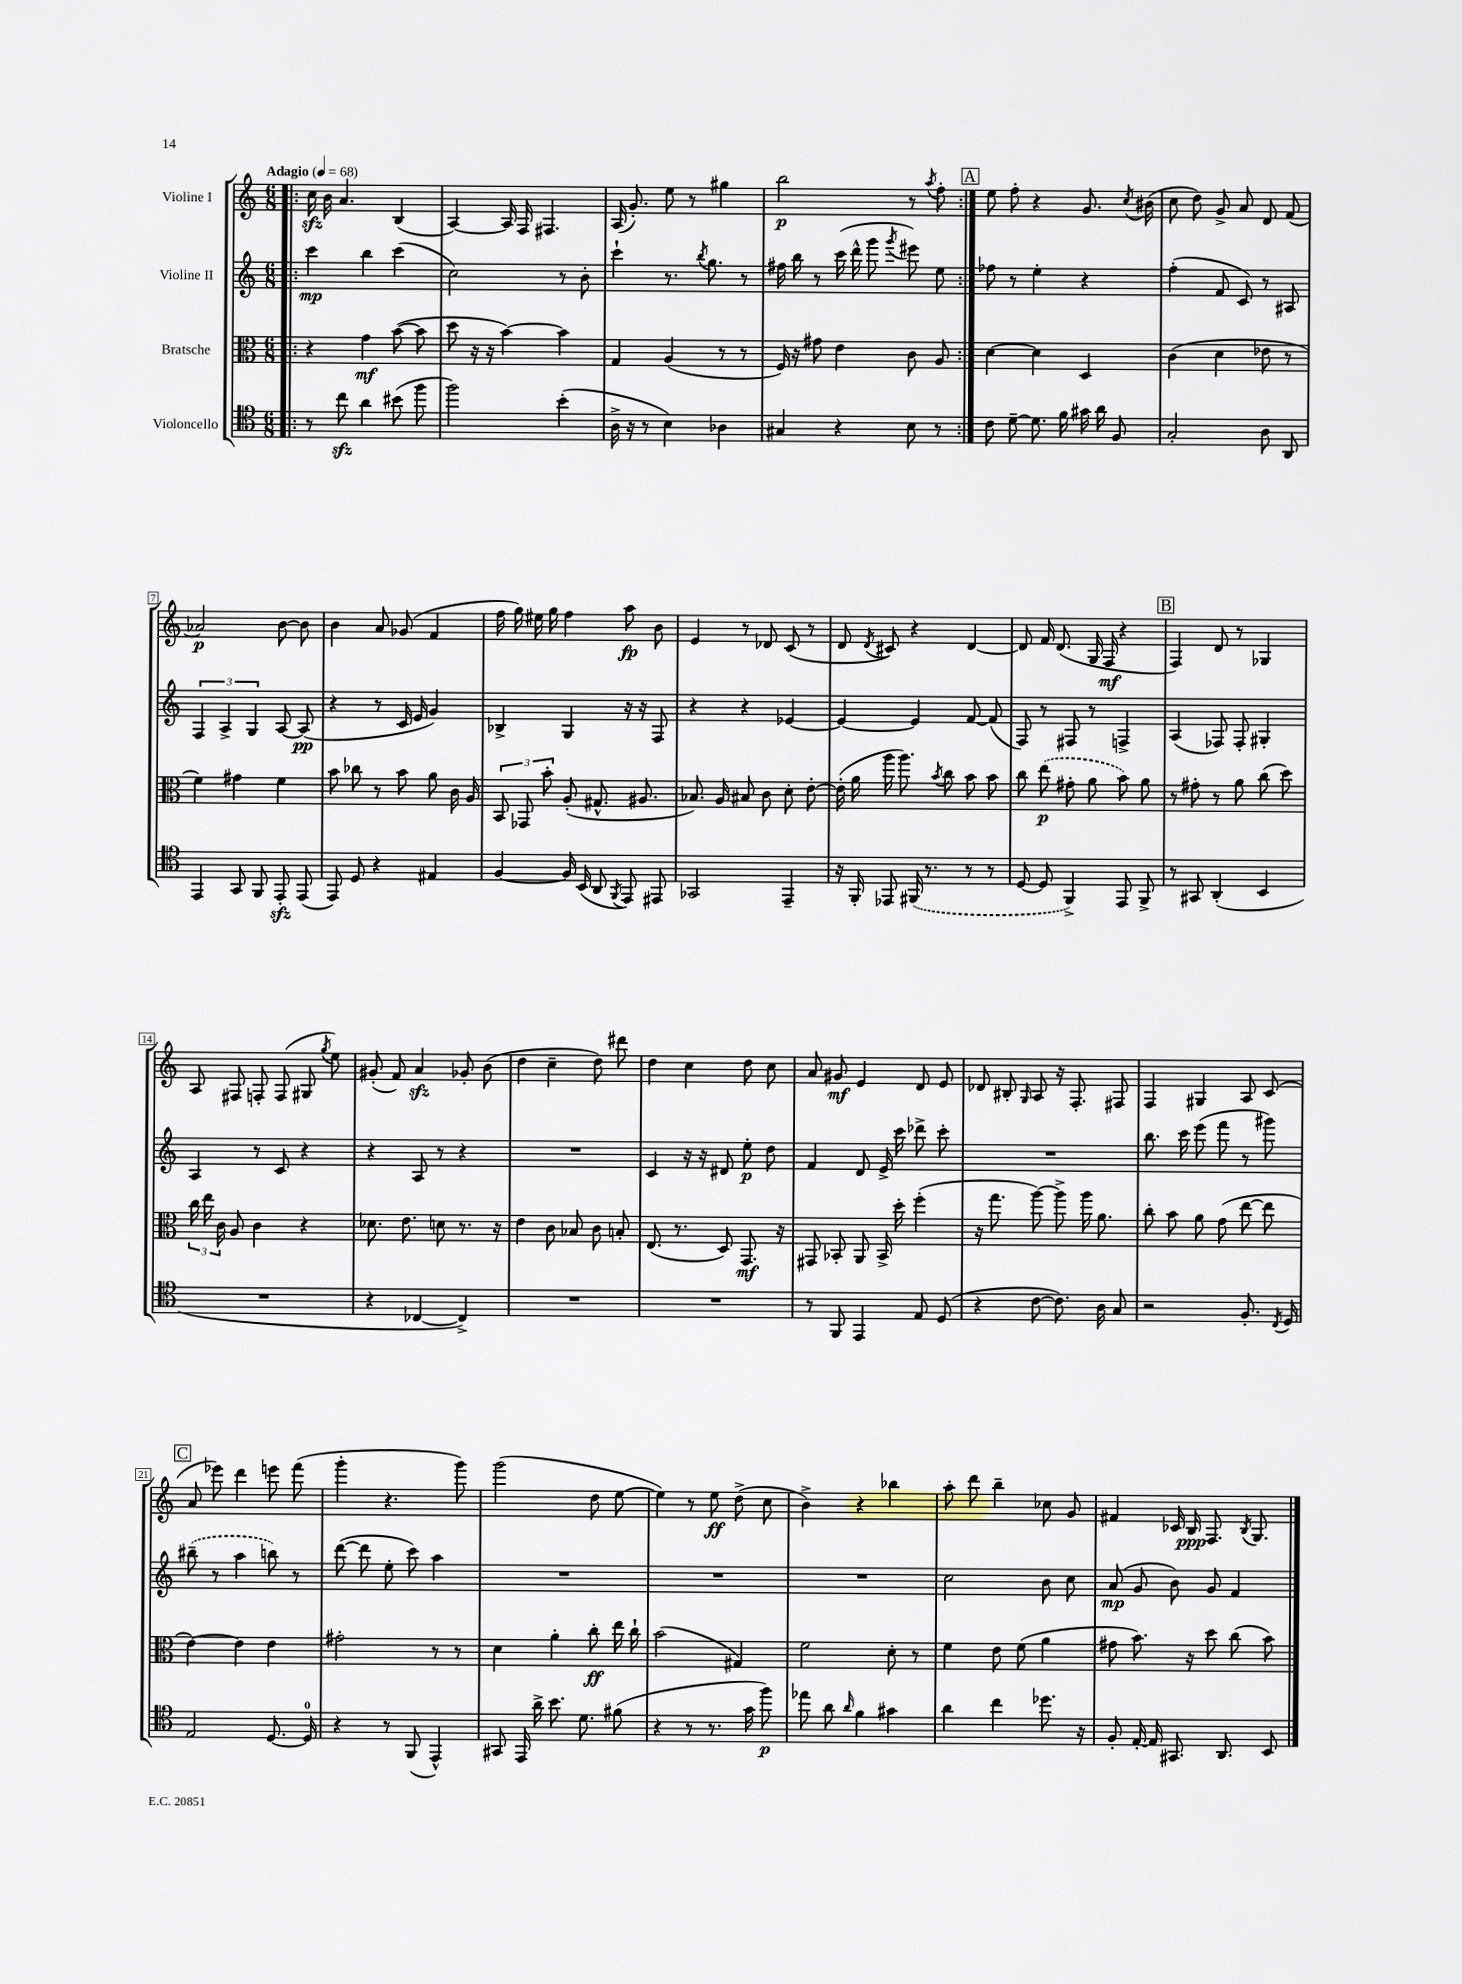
<<
\new StaffGroup <<
\new Staff = "s0" \with { instrumentName = "Violine I" } {
    \clef treble \key c \major \numericTimeSignature \time 6/8 \tempo "Adagio" 4 = 68
    \autoBeamOff \repeat volta 2 { \bar ".|:" c''16\sfz b'16 a'4. b4( |
    a4~) a16 f16 fis4. |
    a16( g'8.-.) e''8 r8 gis''4 |
    b''2\p r8 \acciaccatura { a''8 } f''8-. | }
    \mark \markup { \box "A" } e''8 f''8-. r4 g'8. \acciaccatura { c''8 } bis'16( |
    c''8 d''8) g'8-> a'8 d'8 f'8( |
    aes'2\p) b'8~ b'8 |
    b'4 a'8 ges'8( f'4 |
    f''16 g''16) eis''16 g''16 f''4 a''8\fp b'8 |
    e'4 r8 des'8 c'8( r8 |
    d'8 \acciaccatura { d'8 } cis'8) r4 d'4~ |
    d'8 f'16 d'8.( g16 f16\mf r4 |
    \mark \markup { \box "B" } f4) d'8 r8 ges4 |
    a8 fis8 f8-. f8( gis8 \acciaccatura { g''8 } e''8) |
    gis'8-.( f'8) a'4\sfz ges'8-. b'8( |
    d''4 c''4-- d''8) dis'''8 |
    d''4 c''4 d''8 c''8 |
    a'8 gis'8\mf e'4 d'8 e'8 |
    des'8 bis8-. \grace { g16 } a8 r16 f8.-. fis8 |
    f4 gis4 a8 c'8( |
    \mark \markup { \box "C" } a'8 ees'''8) d'''4 e'''8 f'''8( |
    g'''4-. r4. g'''8) |
    g'''2( d''8 e''8~ |
    e''4) r8 e''8\ff d''8->( c''8 |
    b'4->) r4 bes''4 |
    a''8-. d'''8 b''4-- ces''8 g'8 |
    fis'4 ces'16 b16\ppp f8. \acciaccatura { b8 } g8. \bar "|." |
}
\new Staff = "s1" \with { instrumentName = "Violine II" } {
    \clef treble \key c \major \numericTimeSignature \time 6/8
    \autoBeamOff \repeat volta 2 { \bar ".|:" c'''4\mp b''4 c'''4( |
    c''2) r8 b'8-. |
    c'''4-! r8. \acciaccatura { b''8 } g''8. r8 |
    fis''16 b''16 r8 c'''16( d'''16-^ g'''8 \acciaccatura { g'''8 } eis'''8) e''8 | }
    \mark \markup { \box "A" } fes''8 r8 e''4-. r4 |
    f''4-.( f'8 c'8) r8 ais8 |
    \tuplet 3/2 { f4 a4-> g4 } a8~ a8\pp( |
    r4 r8 c'16 e'16 g'4) |
    bes4-> g4 r16 r16 f8 |
    r4 r4 ees'4~ |
    ees'4~ ees'4 f'8~ f'8( |
    f8) r8 fis8 r8 f4-> |
    \mark \markup { \box "B" } a4( fes8) fes8-. gis4-. |
    a4 r8 c'8 r4 |
    r4 a8 r8 r4 |
    R2. |
    c'4 r16 r16 dis'8 e''8-.\p d''8 |
    f'4 d'8 e'16-> c'''16 des'''8-> c'''8-. |
    R2. |
    b''8. c'''16 e'''8( f'''8 r8 gis'''8) |
    \mark \markup { \box "C" } \once \slurDashed bis''8--( r8 a''4 b''8) r8 |
    d'''8~( d'''8 e''8-. c'''8) a''4 |
    R2. |
    R2. |
    R2. |
    c''2 b'8 c''8 |
    a'8\mp( g'8 b'8) g'8 f'4 \bar "|." |
}
\new Staff = "s2" \with { instrumentName = "Bratsche" } {
    \clef alto \key c \major \numericTimeSignature \time 6/8
    \autoBeamOff \repeat volta 2 { \bar ".|:" r4 g'4\mf b'8~( b'8 |
    d''8 r16 r16 b'4~) b'4 |
    g4 a4( r8 r8 |
    f16) r16 gis'8 e'4 c'8 a8 | }
    \mark \markup { \box "A" } d'4~ d'4 d4 |
    c'4( d'4 ees'8 r8 |
    f'4) gis'4 f'4 |
    b'8 ces''8 r8 b'8 a'8 c'16 a16 |
    \tuplet 3/2 { b,8 ges,8 b'8-. } a8-.( gis8.-^ ais8. |
    bes8.) a16 bis8 c'8 d'8-. e'8~-. |
    e'16-.( a'16 a''16 a''8.) \acciaccatura { b'8 } c''8 b'8 b'8 |
    c''8 \once \slurDashed e''8\p( gis'8-. a'8 b'8) a'8 |
    \mark \markup { \box "B" } r8 gis'8-. r8 a'8 c''8( d''8) |
    \tuplet 3/2 { c''16 e''16 c'16 } a8 c'4 r4 |
    des'8. e'8. d'8 r8. r16 |
    e'4 c'8 bes8 c'8 b8-. |
    e8.( r8. d8) g,8.\mf r16 |
    gis,8 bes,8-. a,8 bes,16-> d''16-. f''4-.( |
    r16 g''8. a''8~) a''8-> a''16 a'8. |
    c''8-. b'8 a'8 g'8( e''8~ e''8 |
    \mark \markup { \box "C" } e'4~) e'4 e'4 |
    gis'2-. r8 r8 |
    d'4 a'4-. c''8-.\ff e''16 c''16-! |
    b'2( gis4) |
    f'2 d'8-. r8 |
    f'4 e'8 f'8( a'4 |
    gis'8 b'8.) r16 d''8 c''8( b'8) \bar "|." |
}
\new Staff = "s3" \with { instrumentName = "Violoncello" } {
    \clef tenor \key c \major \numericTimeSignature \time 6/8
    \autoBeamOff \repeat volta 2 { \bar ".|:" r8 c''8\sfz a'4 bis'8( f''8 |
    f''2) b'4-.( |
    a16-> r16 r8 b4) aes4 |
    gis4 r4 b8 r8 | }
    \mark \markup { \box "A" } c'8 d'8~-- d'8. f'16 gis'16 a'16 f8 |
    g2-. a8 a,8 |
    e,4 g,8 f,8 e,8-.\sfz e,8( |
    e,8) d8 r4 eis4 |
    f4~ f16 b,16( a,8 \acciaccatura { f,8 } e,8) eis,8 |
    ges,2 e,4-- |
    r16 f,16-. ees,8 \once \slurDashed fis,16( r8. r8 r8 |
    d8~ d8 f,4->) e,8 f,8-> |
    \mark \markup { \box "B" } r8 gis,8 a,4-.( b,4 |
    R2. |
    r4 ces4~ ces4->) |
    R2. |
    R2. |
    r8 f,8 e,4 e8 d8( |
    r4 c'8~ c'8.) a16 g8 |
    r2 f8.-. \acciaccatura { c8 } d16 |
    \mark \markup { \box "C" } e2 d8.~ d16-0 |
    r4 r8 f,8( e,4-^) |
    gis,8 e,16 a'16-> b'8. d'8. fis'8( |
    r4 r8 r8. g'16 f''8\p) |
    ees''8 a'8 \grace { a'16 } f'4 gis'4 |
    a'4 c''4 des''8. r16 |
    f8-. e16~-. e16 gis,8. a,8. b,8 \bar "|." |
}
>>
>>
\layout { \context { \Score \override BarNumber.stencil = #(make-stencil-boxer 0.1 0.3 ly:text-interface::print) } }
